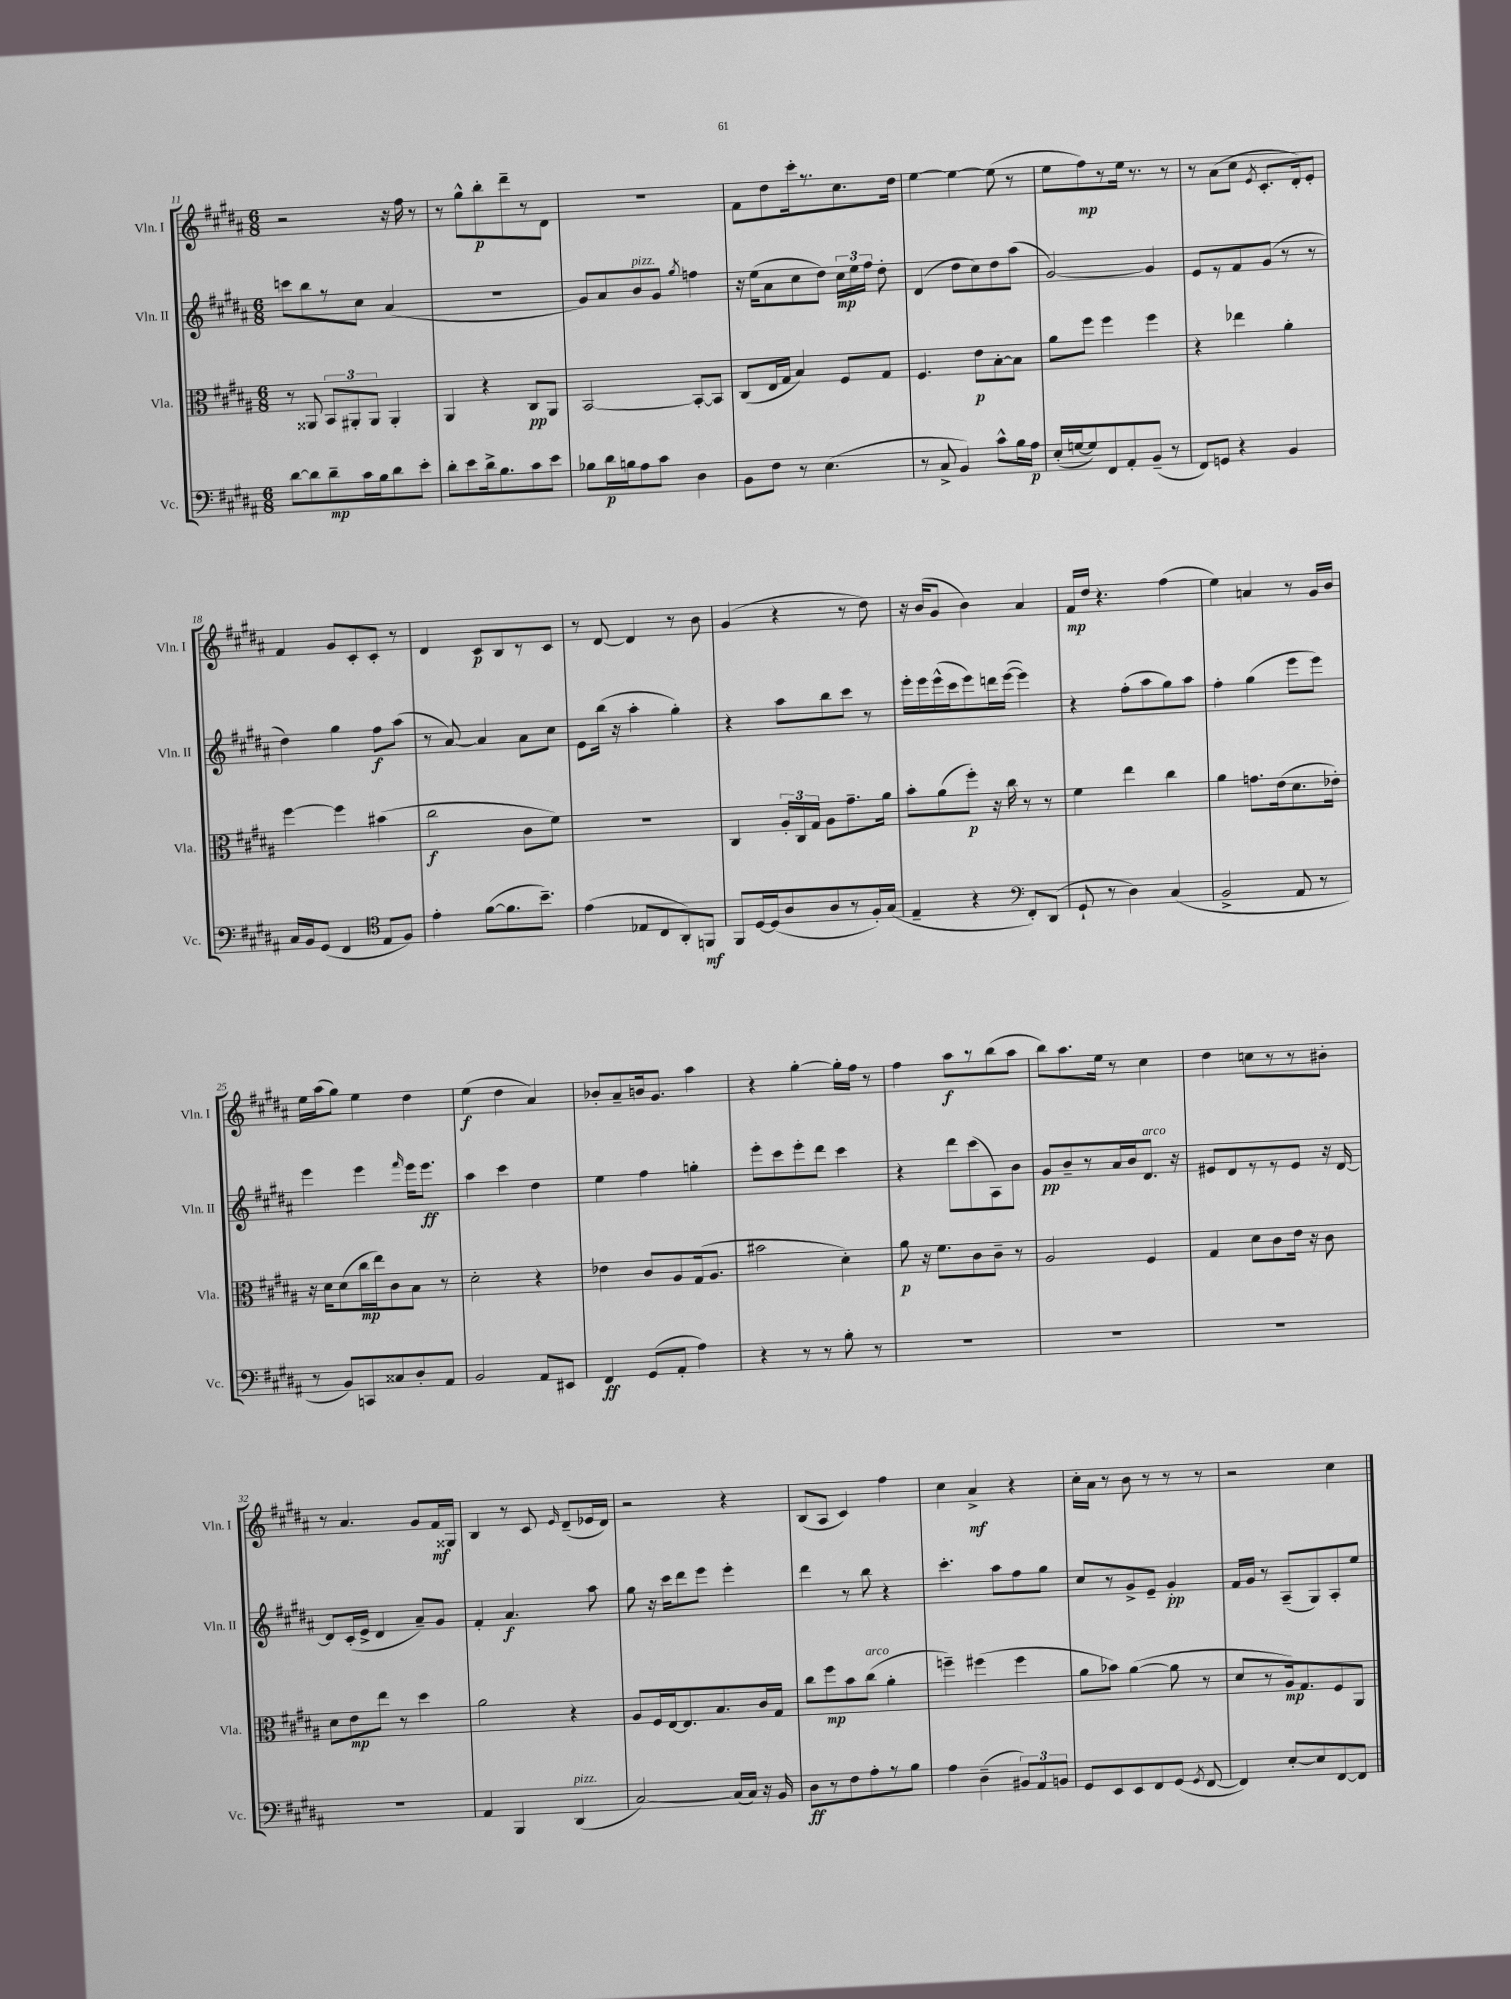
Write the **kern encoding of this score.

**kern	**kern	**kern	**kern
*staff4	*staff3	*staff2	*staff1
*clefF4	*clefC3	*clefG2	*clefG2
*k[f#c#g#d#a#]	*k[f#c#g#d#a#]	*k[f#c#g#d#a#]	*k[f#c#g#d#a#]
*M6/8	*M6/8	*M6/8	*M6/8
[8d#	8r	8ccc	2r
8d#]	8AA##	8bb	.
8d#~	12BB	8r	.
.	12AA#'	.	.
16c#	.	8cc#	.
.	12AA#	.	.
16B	.	.	.
8d#	4AA#'	(4a#	16r
.	.	.	16ff#
8e'	.	.	8r
=	=	=	=
8d#'	4AA#	2.r	8r
8e	.	.	8gg#^^
16d#^	4r	.	8bb'
8.B	.	.	.
.	.	.	8ddd#~
8c#	8C#	.	8r
8e	8AA#	.	8d#
=	=	=	=
8B-	[2BB	8g#)	2.r
16d#	.	8a#	.
16B	.	.	.
8A#	.	8b	.
8c#	.	8g#	.
.	.	8qgg#	.
4D#	8BB'_	4ff	.
.	8BB]	.	.
=	=	=	=
8BB	(8C#	16r	8f#
.	.	(16ee	.
8F#	16E	8a#	8dd#
.	16G#	.	.
8r	4B)	8cc#	16ccc#'
.	.	.	8.r
(4.E	.	8dd#)	.
.	8F#	24cc#	8.cc#
.	.	24ee	.
.	.	24ff#	.
.	8G#	8dd#'	.
.	.	.	16dd#
=	=	=	=
8r	4.F#	(4d#	[4ee
8C#^	.	.	.
4BB)	.	8dd#	4ee_
.	8e	8cc#)	.
8c#^^	[8B'	8dd#	(8ee]
16B	8B]	(8aa#	8r
16A#	.	.	.
=	=	=	=
(16E'	8a#	[2g#)	8ee
[16G	.	.	.
8G])	8ff#	.	8ff#)
8FF#	4ff#	.	8r
8AA#'	.	.	16ee
.	.	.	8.r
(8BB~	4ff#	4g#]	.
8r	.	.	8r
=	=	=	=
8FF#)	4r	8e	8r
8GG	.	8r	(8a#
4r	4ee-	8f#	8cc#
.	.	.	8qe
.	.	(8g#	8.c#'
4BB	4a#'	8r	.
.	.	.	16d#')
.	.	8r	8e'
=	=	=	=
16C#	[4ff#	4dd#)	4f#
16BB	.	.	.
(8GG#	.	.	.
4FF#	4ff#]	4gg#	8g#
.	.	.	8c#'
*clefC4	*	*	*
8E	(4b#	8ff#	8c#'
8F#)	.	(8aa#	8r
=	=	=	=
4e'	2cc#	8r	4d#
.	.	[8a#)	.
([8f#	.	4a#]	8c#
8.f#]	.	.	8B
.	8c#	8a#	8r
8.b~)	.	.	.
.	8f#)	8cc#	8c#
=	=	=	=
(4e	2.r	8e	8r
.	.	(16bb	[8d#
.	.	16r	.
8E-	.	4aa#'	4d#]
8C#	.	.	.
8AA#')	.	4gg#')	8r
8FF	.	.	8b
=	=	=	=
8FF#	4C#	4r	(4g#
[16D#	.	.	.
(16D#]	.	.	.
8A#	24A#'	8aa#	4r
.	24C#	.	.
.	24G#	.	.
8A#	8A#	8bb	.
8r	8.g#~	8ccc#	8r
16F#')	.	8r	8dd#)
(16G#	16a#	.	.
=	=	=	=
4E~	8b'	16eee'	16r
.	.	16eee	(16b
.	(8a#	(16eee^^	8g#
.	.	16ccc#	.
4r	8ff#')	8eee)	4b)
.	16r	16ddd	.
.	16cc#	([16eee	.
*clefF4	*	*	*
8FF#')	8r	4eee])	4a#
(8DD#	8r	.	.
=	=	=	=
8GG#`	4f#	4r	16f#
.	.	.	16dd#
8r	.	.	4.r
4D#)	4ee	(8ff#'	.
.	.	8aa#	.
(4C#	4cc#	8gg#)	(4ff#
.	.	8aa#	.
=	=	=	=
2BB^	4a#	4ff#'	4ee)
.	8.g	(4gg#	4a
.	(16e	.	.
8AA#	8.d#	8eee	8r
8r	.	8eee)	16g#
.	16e-')	.	16b
=	=	=	=
8r	16r	4eee	16ee
.	16d#	.	(16aa#
8BB)	(8d#	.	8gg#)
8CC	16cc#	4eee	4ee
.	16ee)	.	.
8C##	8c#	.	.
.	.	16qqfff#	.
8D#'	8B	16eee	4dd#
.	.	8.eee	.
8AA#	8r	.	.
=	=	=	=
2BB	2d#'	4aa#	(4ee
.	.	4ccc#	4dd#
8AA#	4r	4dd#	4a#)
8EE#	.	.	.
=	=	=	=
4FF#	4e-	4ee	8b-'
.	.	.	8a#~
(8GG#	8c#	4ff#	16b
.	.	.	8.g#
8AA#'	8A#	.	.
4A#)	(16G#	4gg'	4aa#
.	8.A#	.	.
=	=	=	=
4r	2b#	8eee'	4r
.	.	8ccc#	.
8r	.	8eee'	[4gg#'
8r	.	8ddd#	.
8B'	4d#')	4ccc#	16gg#']
.	.	.	16ff#
8r	.	.	8r
=	=	=	=
2.r	8a#	4r	4ff#
.	16r	.	.
.	8.f#	.	.
.	.	8ddd#	8aa#
.	8c#	(8ccc#	8r
.	8c#~	8A#)	(8bb
.	8r	8b	8aa#
=	=	=	=
2.r	2A#	8g#	8bb)
.	.	8b~	8.aa#
.	.	8r	.
.	.	.	16ee
.	.	16a#	8r
.	.	16b	.
.	4F#	8.d#	4cc#
.	.	16r	.
=	=	=	=
2.r	4G#	8e#	4dd#
.	.	8d#	.
.	8d#	8r	8cc
.	8c#	8r	8r
.	16e	8e#	8r
.	16r	.	.
.	8c#	16r	8b#'
.	.	[16d#	.
=	=	=	=
2.r	8d#	8d#]	8r
.	8e	(16c#'	4.a#
.	.	16e^	.
.	8ee	4d#	.
.	8r	.	.
.	4dd#	8a#~)	8g#
.	.	8g#	16f#
.	.	.	16G##
=	=	=	=
4AA#	2a#	4f#'	4B
4BBB	.	4.a#	8r
.	.	.	8c#
.	.	.	16qqe
(4DD#	4r	.	(8d#~
.	.	8aa#	16e-
.	.	.	16d#)
=	=	=	=
[2C#)	8A#	8gg#	2r
.	16F#	16r	.
.	[16E	16ccc#	.
.	8.E]	8ddd#	.
.	.	8eee	.
.	8.B	.	.
(16C#]	.	4eee'	4r
16C#)	.	.	.
16r	16c#	.	.
16BB	16G#	.	.
=	=	=	=
8D#	8cc#	4ddd#	(8B
8r	8ff#	.	8A#
8F#	8b	8r	4c#)
8A#'	(8cc#	8bb	.
8r	4a#'	4r	4ff#
8B	.	.	.
=	=	=	=
4A#	4ff~)	4.ccc#'	4cc#
(4D#~	(4ff#	.	4a#^
.	.	8aa#	.
12BB#)	4ff#	8ff#	4r
12AA#	.	.	.
.	.	8gg#	.
12BB	.	.	.
=	=	=	=
8GG#	8a#	8cc#	16cc#'
.	.	.	16a#
8EE	8b-)	8r	8r
8EE	([4a#	8g#^	8b
8FF#	.	8e~	8r
(8GG#	8a#]	4g#'	8r
8qGG#	.	.	.
[8FF#	8r	.	8r
=	=	=	=
4FF#])	8d#	16f#	2r
.	.	16g#	.
.	8r	8r	.
[8E'	16A#)	(8A#~	.
.	8.G#	.	.
8E]	.	8G#)	.
[8FF#	8F#	8A#'	4cc#
8FF#]	8AA#	8ee	.
==	==	==	==
*-	*-	*-	*-
